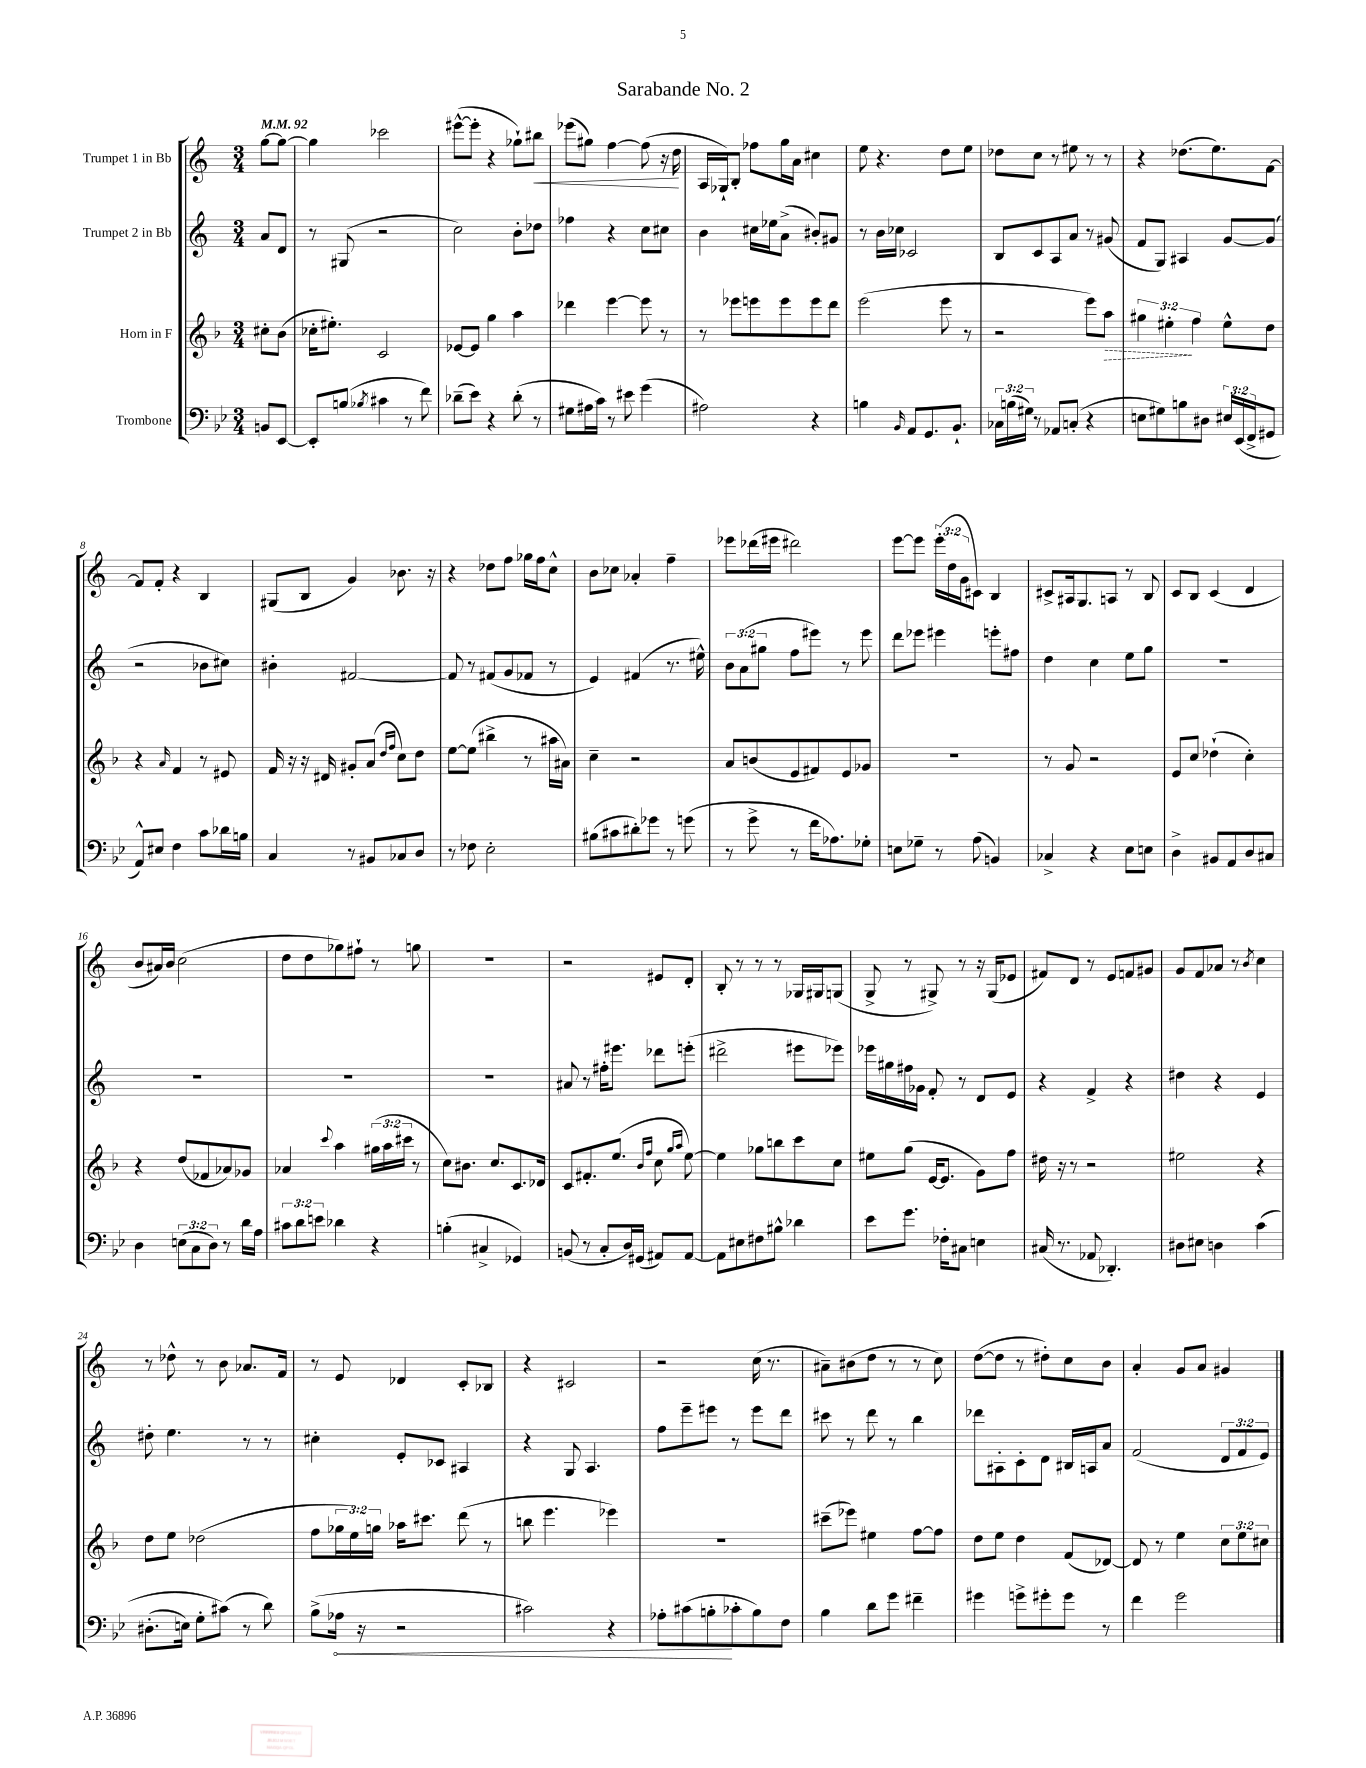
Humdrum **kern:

**kern	**dynam	**kern	**dynam	**kern	**kern	**dynam
*part4	*part4	*part3	*part3	*part2	*part1	*part1
*staff4	*staff4	*staff3	*staff3	*staff2	*staff1	*staff1
*I"Trombone	*	*I"Horn in F	*	*I"Trumpet 2 in Bb	*I"Trumpet 1 in Bb	*
*clefF4	*	*clefG2	*	*clefG2	*clefG2	*
*k[b-e-]	*	*k[b-]	*	*k[]	*k[]	*
*M3/4	*	*M3/4	*	*M3/4	*M3/4	*
*MM92	*	*MM92	*	*MM92	*MM92	*
=	=	=	=	=	=	=
8BBn/L	.	8cc#X'\L	.	8a/L	[8gg\L	.
[8EE-/J	.	(8b-\J	.	8d/J	8gg\J_	.
=1	=1	=1	=1	=1	=1	=1
8EE-'/L]	.	16cc-X'\KL	.	8r	4gg\]	.
.	.	8.ee#X'\J)	.	.	.	.
(8Bn/J	.	.	.	(8G#X/	.	.
8qB-X/	.	.	.	.	.	.
4c#X\	.	2c/	.	2r	2ccc-X\	.
8r	.	.	.	.	.	.
8f\)	.	.	.	.	.	.
=2	=2	=2	=2	=2	=2	=2
(8d-X~\L	.	[8e-X/L	.	2cc\)	([8eee#X^^\L	.
8e-\J)	.	8e-/J]	.	.	8eee#'\J]	.
4r	.	4gg\	.	.	4r	.
(8d-'\	.	4aa\	.	8b'\L	8gg-X`\L)	.
!	!	!	!	!	!	!LO:HP:b
8r	.	.	.	8dd-X\J	8bb#X\J	<
=3	=3	=3	=3	=3	=3	=3
8G#X\L	.	4ddd-X\	.	4ff-X\	(8eee-X\L	.
16A#X\L	.	.	.	.	8gg#X\J)	.
16c\JJ)	.	.	.	.	.	.
8r	.	[4eee\	.	4r	[4ff\	.
8e#X\	.	.	.	.	.	.
(4g\	.	8eee\]	.	8cc\L	(8ff\]	.
.	.	8r	.	8cc#X\J	16r	.
.	.	.	.	.	16dd\	.
.	.	.	.	.	.	[
=4	=4	=4	=4	=4	=4	=4
2A#X\)	.	8r	.	4b\	16A/LL	.
.	.	.	.	.	16G-X`/J)	.
.	.	8eee-X\L	.	.	8B'/J	.
.	.	8eeen\	.	16cc#X\LL	8ff-X\L	.
.	.	.	.	16ee-X\J	.	.
.	.	8eee\	.	(8a^\J	16gg\L	.
.	.	.	.	.	16a\JJ	.
4r	.	8eee\	.	8b#X'/L)	4cc#X\	.
.	.	8ddd\J	.	8g#X/J	.	.
=5	=5	=5	=5	=5	=5	=5
4Bn\	.	(2eee\	.	8r	8ee\	.
.	.	.	.	16b\LL	4.r	.
.	.	.	.	16cc-X\JJ	.	.
16qqBB-/	.	.	.	.	.	.
8AA/L	.	.	.	2c-X/	.	.
8.GG/	.	.	.	.	.	.
.	.	8eee\	.	.	8dd\L	.
8.BB-`/J	.	.	.	.	.	.
.	.	8r	.	.	8ee\J	.
=6	=6	=6	=6	=6	=6	=6
24C-X\LL	.	2r	.	8B/L	8dd-X\L	.
(24Bn\	.	.	.	.	.	.
24G#X\JJ)	.	.	.	.	.	.
8r	.	.	.	8c/	8cc\J	.
8AA-X/L	.	.	.	8A/	8r	.
(8Cn'/J	.	.	.	8a/J	8ee#X\	.
4r	.	8eee\L)	.	8r	8r	.
!	!	!	!LO:HP:b	!	!	!
.	.	8aa\J	>	(8g#X/	8r	.
=7	=7	=7	=7	=7	=7	=7
8En\L	.	6gg#X\	.	8f/L	4r	.
8G#X\)	.	.	.	8G/J)	.	.
.	.	6ee#X'\	.	.	.	.
8Bn\	.	.	.	4A#X/	(8.dd-X\L	.
.	.	6ff\	]	.	.	.
8D#X\J	.	.	.	.	.	.
.	.	.	.	.	8.ee\)	.
24E#X/LL	.	8ee#^^\L	.	[8g/L	.	.
(24EE-/	.	.	.	.	.	.
24FF^/J	.	.	.	.	.	.
8GG#X/J	.	8dd\J	.	(8g/J]	[8f\J	.
!!LO:LB:g=z
=8	=8	=8	=8	=8	=8	=8
8AA^^/L)	.	4r	.	2r	8f/L]	.
8E#X/J	.	.	.	.	8f'/J	.
.	.	16qqa/	.	.	.	.
4F\	.	4f/	.	.	4r	.
8c\L	.	8r	.	8b-X\L	4B/	.
16d-X\L	.	8e#X/	.	8cc#X\J)	.	.
16Bn\JJ	.	.	.	.	.	.
=9	=9	=9	=9	=9	=9	=9
4C/	.	16f/	.	4b#X'\	(8G#X/L	.
.	.	16r	.	.	.	.
.	.	16r	.	.	8B/J	.
.	.	16d#X/	.	.	.	.
8r	.	8g#X'/L	.	[2f#X/	4g/)	.
8BB#X/L	.	(8a/J	.	.	.	.
.	.	16qqdd/LL	.	.	.	.
.	.	16qqff/JJ	.	.	.	.
8C-X/	.	8cc\L)	.	.	8.b-X\	.
8D/J	.	8dd\J	.	.	.	.
.	.	.	.	.	16r	.
=10	=10	=10	=10	=10	=10	=10
8r	.	[8ee\L	.	8f#/]	4r	.
8F-X\	.	(8ee\J]	.	8r	.	.
2E-'\	.	4bb#X^\	.	(8f#X/L	8dd-X\L	.
.	.	.	.	8g/	8ff\J	.
.	.	8r	.	8f-X/J	16gg-X\LL	.
.	.	.	.	.	16ff\J	.
.	.	16aa#X\LL	.	8r	8cc^^\J	.
.	.	16a#X\JJ)	.	.	.	.
=11	=11	=11	=11	=11	=11	=11
(8B#X\L	.	4cc~\	.	4e/)	8b\L	.
8c#X\	.	.	.	.	8cc-X\J	.
8d#X'\)	.	2r	.	(4f#X/	4a-X'/	.
8g-X\J	.	.	.	.	.	.
8r	.	.	.	8.r	4ff~\	.
(8gn\	.	.	.	.	.	.
.	.	.	.	16ee#X^^\)	.	.
=12	=12	=12	=12	=12	=12	=12
8r	.	8a/L	.	12b\L	8eee-X\L	.
.	.	.	.	(12a\	.	.
8g^\	.	(8bn/	.	.	(16ddd-X\L	.
.	.	.	.	12gg#X\J	.	.
.	.	.	.	.	16eee#X\JJ	.
8r	.	8e/	.	8ff\L	2ddd#X\)	.
16f\KL	.	8f#X/)	.	8eee#X\J)	.	.
8.A-X\)	.	.	.	.	.	.
.	.	8e/	.	8r	.	.
8G-X'\J	.	8g-X/J	.	8eee#\	.	.
=13	=13	=13	=13	=13	=13	=13
8En\L	.	2.r	.	8ddd\L	[8eee\L	.
8G-X~\J	.	.	.	8eee-X\J	8eee\J]	.
8r	.	.	.	4eee#X\	(24eee'\LL	.
.	.	.	.	.	24dd\	.
.	.	.	.	.	24g\J	.
(8A\	.	.	.	.	8c#X\J)	.
4BBn/)	.	.	.	8eeen'\L	4B/	.
.	.	.	.	8ff#X\J	.	.
=14	=14	=14	=14	=14	=14	=14
4C-X^/	.	8r	.	4dd\	8c#X^/L	.
.	.	8g/	.	.	16A#X/k	.
.	.	.	.	.	8.G/	.
4r	.	2r	.	4cc\	.	.
.	.	.	.	.	8An/J	.
8E-\L	.	.	.	8ee\L	8r	.
8En\J	.	.	.	8gg\J	8B/	.
=15	=15	=15	=15	=15	=15	=15
4D^\	.	8e/L	.	2.r	8c/L	.
.	.	8cc/J	.	.	8B/J	.
8BB#X/L	.	(4dd-X`\	.	.	(4c/	.
8AA/	.	.	.	.	.	.
8D/	.	4cc'\)	.	.	4d/	.
8C#X/J	.	.	.	.	.	.
!!LO:LB:g=z
=16	=16	=16	=16	=16	=16	=16
4D\	.	4r	.	2.r	8b/L	.
.	.	.	.	.	16a#X/L)	.
.	.	.	.	.	16b/JJ	.
(12En\L	.	(8dd/L	.	.	(2cc\	.
12C\	.	.	.	.	.	.
.	.	8f-X/	.	.	.	.
12D\J)	.	.	.	.	.	.
8r	.	8a-X/)	.	.	.	.
16d\LL	.	8g-X/J	.	.	.	.
16A\JJ	.	.	.	.	.	.
=17	=17	=17	=17	=17	=17	=17
12c#X\L	.	4a-X/	.	2.r	8dd\L	.
12d\	.	.	.	.	.	.
.	.	.	.	.	8dd\	.
12en\J	.	.	.	.	.	.
.	.	8qqccc/	.	.	.	.
4d-X\	.	4aa\	.	.	8gg-X\)	.
.	.	.	.	.	8ff#X`\J	.
4r	.	(24gg#X\LL	.	.	8r	.
.	.	24aa\	.	.	.	.
.	.	24ccc#X\JJ	.	.	.	.
.	.	8r	.	.	8ggn\	.
=18	=18	=18	=18	=18	=18	=18
(4Bn'\	.	8cc\L)	.	2.r	2.r	.
.	.	8.b#X\J	.	.	.	.
4C#X^/	.	.	.	.	.	.
.	.	8.cc/L	.	.	.	.
4GG-X/)	.	8.c/	.	.	.	.
.	.	16d-X/Jk	.	.	.	.
=19	=19	=19	=19	=19	=19	=19
(8BBn/	.	8c/L	.	8a#X/	2r	.
8r	.	8.f#X'/	.	8r	.	.
8C'/L	.	.	.	16ff#X'\KL	.	.
.	.	(8.ee/J	.	8.eee#X\J	.	.
16D/L)	.	.	.	.	.	.
(16GG#X/JJ	.	.	.	.	.	.
.	.	16qqb-/LL	.	.	.	.
.	.	16qqff/JJ	.	.	.	.
8AA#X/L)	.	8cc\	.	8ddd-X\L	8e#X/L	.
.	.	16qqgg/LL	.	.	.	.
.	.	16qqaa/JJ	.	.	.	.
[8AA#/J	.	[8ee\)	.	(8eeen'\J	8d'/J	.
=20	=20	=20	=20	=20	=20	=20
8AA#\L]	.	4ee\]	.	2ddd#X^\	8B'/	.
8E#X\	.	.	.	.	8r	.
8F#X\	.	8gg-X\L	.	.	8r	.
8B#X^^\J	.	8bbn\	.	.	8r	.
4d-X\	.	8ccc\	.	8eee#X\L	16G-X/LL	.
.	.	.	.	.	16G#X/J	.
.	.	8cc\J	.	8eee-X\J)	(8Gn/J	.
=21	=21	=21	=21	=21	=21	=21
8e-\L	.	8ee#X\L	.	16eee-X\LL	8G^/	.
.	.	.	.	16gg#X\	.	.
8.g\J	.	(8gg\J	.	16ff#X\	8r	.
.	.	.	.	16g-X\JJ	.	.
.	.	[16e/KL	.	8f'/	8G#X^/)	.
16F-X'\KL	.	8.e/J]	.	.	.	.
8C#X\J	.	.	.	8r	8r	.
4En\	.	8g\L)	.	8d/L	16r	.
.	.	.	.	.	(16G#/KL	.
.	.	8ff\J	.	8e/J	8e-X/J	.
=22	=22	=22	=22	=22	=22	=22
(16C#X/	.	16dd#X\	.	4r	8f#X/L)	.
8.r	.	16r	.	.	.	.
.	.	8r	.	.	8d/J	.
8AA-X/	.	2r	.	4f^/	8r	.
4.DD-X'/)	.	.	.	.	8e/L	.
.	.	.	.	4r	8fn/	.
.	.	.	.	.	8g#X/J	.
=23	=23	=23	=23	=23	=23	=23
8D#X\L	.	2ee#X\	.	4dd#X\	8g/L	.
8E#X\J	.	.	.	.	8f/	.
4Dn\	.	.	.	4r	8a-X/J	.
.	.	.	.	.	8r	.
.	.	.	.	.	8qb/	.
(4c\	.	4r	.	4e/	4cc\	.
!!LO:LB:g=z
=24	=24	=24	=24	=24	=24	=24
(8.D#X'\L	.	8dd\L	.	8dd#X'\	8r	.
.	.	8ee\J	.	4.ee\	8dd-X^^\	.
16En\Jk)	.	.	.	.	.	.
8G'\L	.	(2dd-X\	.	.	8r	.
(8c#X\J)	.	.	.	.	8b\	.
8r	.	.	.	8r	8.a-X/L	.
8d\)	.	.	.	8r	.	.
.	.	.	.	.	16f/Jk	.
=25	=25	=25	=25	=25	=25	=25
(8B-^\L	.	8ff\L	.	4cc#X'\	8r	.
!	!LO:HP:b	!	!	!	!	!
16A-X\Jk	<	24gg-X\L	.	.	8e/	.
.	.	24ee\)	.	.	.	.
16r	.	.	.	.	.	.
.	.	24ggn\JJ	.	.	.	.
2r	.	16aa-X\KL	.	8e'/L	4d-X/	.
.	.	8.ccc#X\J	.	.	.	.
.	.	.	.	8c-X/J	.	.
.	.	(8ddd\	.	4A#X/	8c'/L	.
.	.	8r	.	.	8B-X/J	.
=26	=26	=26	=26	=26	=26	=26
2c#X\)	.	8bbn\	.	4r	4r	.
.	.	4.eee\	.	.	.	.
.	.	.	.	8G/	2c#X/	.
.	.	.	.	4.A/	.	.
4r	.	4eee-X\)	.	.	.	.
=27	=27	=27	=27	=27	=27	=27
8A-X'\L	.	2.r	.	8ff\L	2r	.
(8c#X\	.	.	.	8eee~\	.	.
8Bn'\	.	.	.	8eee#X\J	.	.
8c-X'\	[	.	.	8r	.	.
8B\)	.	.	.	8eee#\L	(16cc\	.
.	.	.	.	.	8.r	.
8F\J	.	.	.	8ddd\J	.	.
=28	=28	=28	=28	=28	=28	=28
4B-\	.	(8ccc#X~\L	.	8ccc#X\	8a#X~\L)	.
.	.	8eee-X\J)	.	8r	(8b#X\	.
8d\L	.	4ee#X\	.	8ddd\	8dd\J	.
8g\J	.	.	.	8r	8r	.
4f#X~\	.	[8ff\L	.	4bb\	8r	.
.	.	8ff\J]	.	.	8cc\)	.
=29	=29	=29	=29	=29	=29	=29
4g#X\	.	8dd\L	.	8ddd-X\L	([8dd\L	.
.	.	8ee\J	.	8A#X'\	8dd\J]	.
8gn^\L	.	4dd\	.	8c'\	8r	.
8g#X'\	.	.	.	8d\J	8dd#X'\L)	.
8g#\J	.	(8f/L	.	16B#X/LL	8cc\	.
.	.	.	.	16An/J	.	.
8r	.	[8d-X/J)	.	8a/J	8b\J	.
=30	=30	=30	=30	=30	=30	=30
4f\	.	8d-/]	.	(2f/	4a'/	.
.	.	8r	.	.	.	.
2g\	.	4ee\	.	.	8g/L	.
.	.	.	.	.	8a/J	.
.	.	12cc\L	.	12d/L	4g#X/	.
.	.	12ee\	.	12f/	.	.
.	.	12cc#X\J	.	12e/J)	.	.
==	==	==	==	==	==	==
*-	*-	*-	*-	*-	*-	*-
